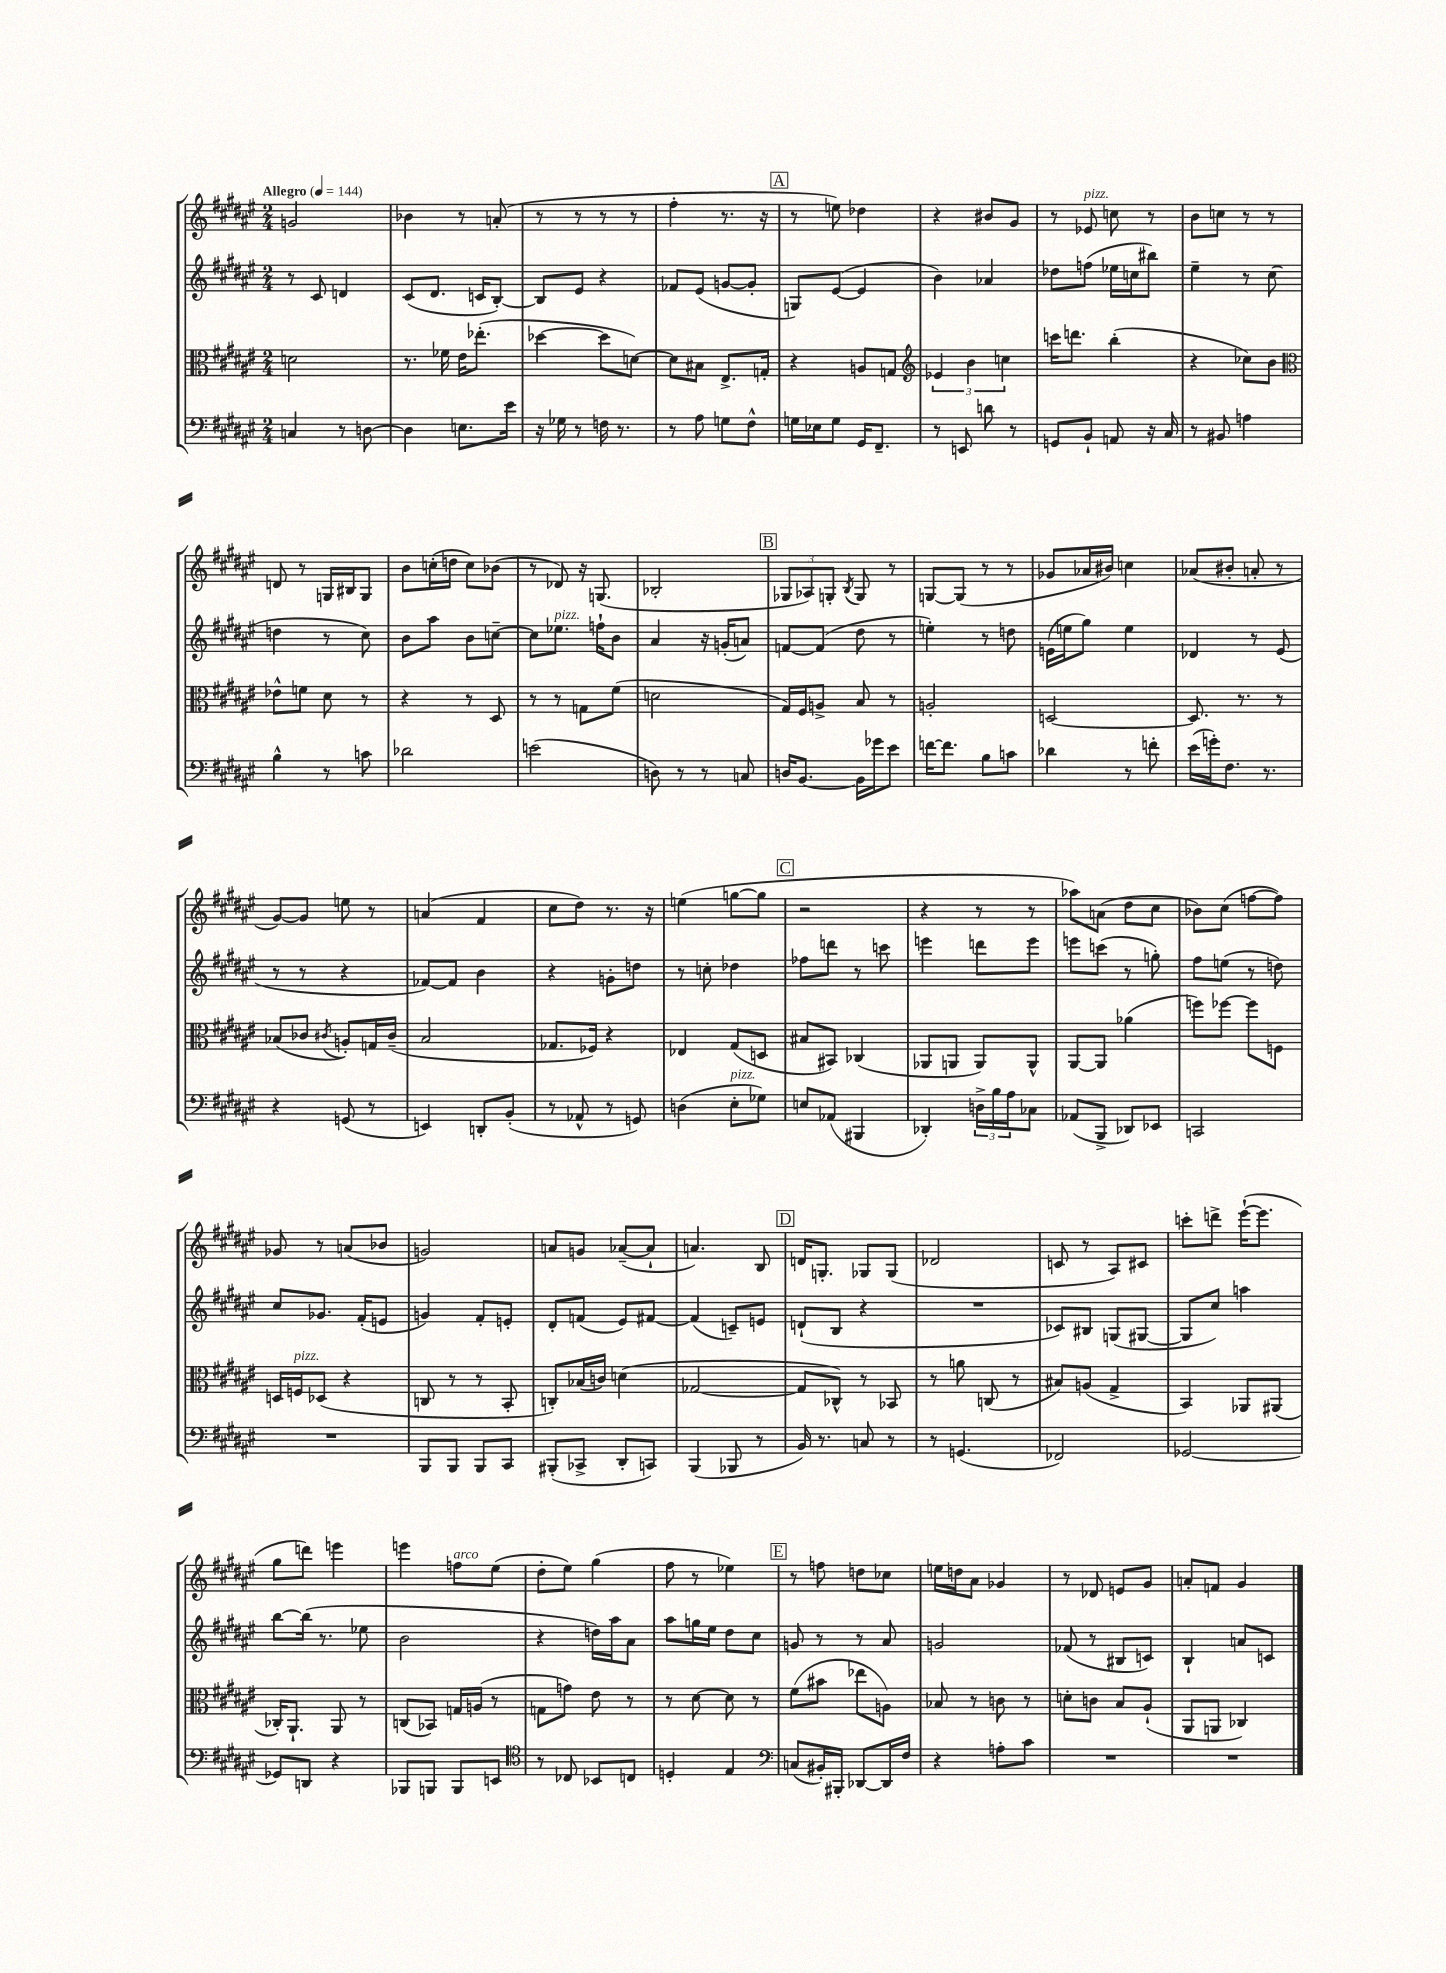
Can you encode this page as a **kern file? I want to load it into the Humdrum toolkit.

**kern	**kern	**kern	**kern
*staff4	*staff3	*staff2	*staff1
*clefF4	*clefC3	*clefG2	*clefG2
*k[f#c#g#d#a#e#]	*k[f#c#g#d#a#e#]	*k[f#c#g#d#a#e#]	*k[f#c#g#d#a#e#]
*M2/4	*M2/4	*M2/4	*M2/4
*MM144	*MM144	*MM144	*MM144
4C/	2d\	8r	2g/
.	.	8c#/	.
8r	.	4d/	.
[8D\	.	.	.
=	=	=	=
4D\]	8.r	(8c#/L	4b-\
.	.	8.d#/J	.
.	16f-\	.	.
8.E\L	16e#\LK	.	8r
.	(8.ee-'\J	16c/LK	.
.	.	[8B'/J)	(8a'/
16e#\Jk	.	.	.
=	=	=	=
16r	[4dd-\	8B/]L	8r
16G-\	.	.	.
8r	.	8e#/J	8r
16F\	8dd-\]L	4r	8r
8.r	.	.	.
.	[8d\J)	.	8r
=	=	=	=
8r	8d\]L	8f-/L	4ff#'\
8A#\	8B#\J	(8e#/J	.
8G\L	8.E#^/L	[8g/L	8.r
8F#^^\J	.	8g'/]J	.
.	16G'/Jk	.	16r
=	=	=	=
16G\LL	4r	8G/L)	8r
16E-\J	.	.	.
8G\J	.	([8e#/J	8ee\)
16GG#/LK	8A/L	4e#/]	4dd-\
8.FF#~/J	.	.	.
.	8G/J	.	.
=	=	=	=
*	*clefG2	*	*
8r	6e-/	4b\)	4r
8EE/	.	.	.
.	6b\	.	.
8d\	.	4a-/	8b#/L
.	6cc\	.	.
8r	.	.	8g#/J
=	=	=	=
8GG/L	16ccc\LK	8dd-\L	8r
.	8.ddd\J	.	.
8BB`/J	.	(8ff\J	8e-/
8AA/	(4bb'\	16ee-\LL	8cc\
.	.	16cc\J	.
16r	.	8bb#\J)	8r
16C#/	.	.	.
=	=	=	=
8r	4r	4ee#~\	8b\L
8BB#/	.	.	8cc\J
4A\	8cc-\L)	8r	8r
.	8b\J	(8cc#\	8r
=	=	=	=
*	*clefC3	*	*
4B^^\	8e-^^\L	4dd\	8d/
.	8f\J	.	8r
8r	8d#\	8r	16G/LL
.	.	.	16B#/J
8c\	8r	8cc#\)	8G/J
=	=	=	=
2d-\	4r	8b\L	8b\L
.	.	8aa#\J	(16cc'\L
.	.	.	16dd\JJ
.	8r	8b\L	8cc\L)
.	8D#/	[8cc~\J	(8b-\J
=	=	=	=
(2e\	8r	8cc\]L	8r
.	8r	8.ee-\J	8d-/)
.	8G\L	.	16r
.	.	16ff`\LK	(8.G/
.	(8f#\J	8b\J	.
=	=	=	=
8D\)	2d\	4a#/	2B-'/
8r	.	.	.
8r	.	16r	.
.	.	(16g'/LK	.
8C/	.	8a/J)	.
=	=	=	=
16D/LK	16G#/LL)	[8f/L	12G-/L
[8.BB/J	16F#/J	.	.
.	.	.	12A-/)
.	8A^/J	(8f/]J	.
.	.	.	12G'/J
.	.	.	8qB/
16BB\]LL	8B/	8dd#\	8G/
16g-\J	.	.	.
8e#\J	8r	8r	8r
=	=	=	=
[16f\LK	2A'/	4ee'\)	[8G/L
8.f\]J	.	.	.
.	.	.	(8G/]J
8B\L	.	8r	8r
8c\J	.	8dd\	8r
=	=	=	=
4d-\	[2D/	(16e\LL	8g-/L
.	.	16ee\J	.
.	.	8gg#\J)	16a-/L
.	.	.	16b#/JJ)
8r	.	4ee\	4cc\
8f'\	.	.	.
=	=	=	=
(16e#\LL	8.D/]	4d-/	(8a-/L
16g'\J)	.	.	.
8.F#\J	.	.	8b#'/J
.	8.r	.	.
.	.	8r	8a'/
8.r	.	.	.
.	8r	(8e#/	8r
=	=	=	=
4r	(8B-/L	8r	[8g#/L)
.	8c-/J	8r	8g#/]J
.	8qc#/	.	.
(8GG/	8A'/L)	4r	8ee\
8r	16G/L	.	8r
.	(16c#~/JJ	.	.
=	=	=	=
4EE/)	2B/	[8f-/L)	(4a/
.	.	8f-/]J	.
8DD'/L	.	4b\	4f#/
(8BB'/J	.	.	.
=	=	=	=
8r	8.G-/L	4r	8cc#\L
8AA-^^/	.	.	8dd#\J)
.	16F-/Jk)	.	.
8r	4r	8g'\L	8.r
8GG/)	.	8dd\J	.
.	.	.	16r
=	=	=	=
(4D\	4E-/	8r	(4ee\
.	.	8cc'\	.
8E#'\L	(8G#/L	4dd-\	[8gg\L
8G-\J)	8D/J	.	8gg\]J
=	=	=	=
8E/L	8B#/L	8ff-\L	2r
(8AA-/J	8BB#/J)	8ddd\J	.
4BBB#/	(4C-/	8r	.
.	.	8ccc\	.
=	=	=	=
4DD-'/)	8AA-/L	4eee\	4r
.	8AA/J	.	.
24D^\LL	8AA/L)	8ddd\L	8r
24B\	.	.	.
24A#\J	.	.	.
8C-\J	8AA^^/J	8eee\J	8r
=	=	=	=
(8AA-/L	[8AA#/L	8eee\L	8aa-\L)
8BBB^/J	8AA#/]J	(8ccc\J	(8a\J
8DD-/L)	(4a-\	8r	8dd#\L
8EE-/J	.	8gg'\)	8cc#\J
=	=	=	=
2CC/	8ff\L)	8ff#\L	8b-\L)
.	[8ff-\J	(8ee\J	(8cc#\J
.	8ff-\]L	8r	[8ff\L
.	8F\J	8dd\)	8ff\]J)
=	=	=	=
2r	16D/LL	8cc#/L	8g-/
.	16F/J	.	.
.	(8D-/J	8.g-/J	8r
.	4r	.	(8a/L
.	.	(16f#'/LK	.
.	.	8e/J	8b-/J
=	=	=	=
8BBB/L	8C/	4g/)	2g/)
8BBB/J	8r	.	.
8BBB/L	8r	8f#'/L	.
8CC#/J	8BB'/	8e'/J	.
=	=	=	=
(8BBB#'/L	8C'/L)	8d#'/L	8a/L
8CC-^/J	(16B-/L	(8f/J	8g/J
.	16c/JJ)	.	.
8DD#'/L	(4d\	8e#/L)	([8a-~/L
8CC/J)	.	[8f#/J	8a-`/]J
=	=	=	=
(4BBB/	[2G-/	(4f#/]	4.a/)
8BBB-/	.	8c~/L)	.
8r	.	8e/J	8B/
=	=	=	=
16BB/)	8G-/]L	(8d`/L	16d/LK
8.r	.	.	8.G'/J
.	8C-^^/J)	8B/J	.
8C/	8r	4r	8G-/L
8r	8BB-/	.	(8G-/J
=	=	=	=
8r	8r	2r	2d-/
(4.GG/	8a\	.	.
.	(8C/	.	.
.	8r	.	.
=	=	=	=
2FF-/)	8B#/L)	8c-/L)	8c/
.	(8A/J	8B#/J	8r
.	4G#^/	(8G/L	8A#/L)
.	.	[8G#/J	8c#/J
=	=	=	=
[2GG-/	4BB/)	8G#/]L	8ccc'\L
.	.	8cc#/J)	8ddd^\J
.	8AA-/L	4aa\	([16eee#`\LK
.	.	.	8.eee#\]J
.	(8AA#/J	.	.
=	=	=	=
8GG-/]L	16C-'/LK)	[8bb\L	8gg#\L
.	8.AA#`/J	.	.
8DD/J	.	(16bb\]Jk	8ddd\J)
.	.	8.r	.
4r	8AA#/	.	4eee\
.	8r	8ee-\	.
=	=	=	=
8BBB-/L	(8C/L	2b\	4eee\
8BBB/J	8BB-/J)	.	.
8BBB/L	16G/LL	.	8ff\L
.	(16A/JJ	.	.
8EE/J	8r	.	(8ee#\J
=	=	=	=
*clefC4	*	*	*
8r	8G\L	4r	8dd#'\L
8C-/	8g\J)	.	8ee#\J)
8BB-/L	8e#\	16dd\LL)	(4gg#\
.	.	16aa#\J	.
8C/J	8r	8a#\J	.
=	=	=	=
4D'/	8r	8aa#\L	8ff#\
.	[8d#\	16gg\L	8r
.	.	16ee#\JJ	.
4E#/	8d#\]	8dd#\L	4ee-\)
.	8r	8cc#\J	.
=	=	=	=
*clefF4	*	*	*
(8C/L	(8f#\L	8g/	8r
16BB#'/L)	8b#\J	8r	8ff\
16BBB#'/JJ	.	.	.
[8DD-/L	8ee-\L	8r	8dd\L
16DD-/]L	8A\J)	8a#/	8cc-\J
16F#/JJ	.	.	.
=	=	=	=
4r	8B-/	2g/	16ee\LL
.	.	.	16dd\J
.	8r	.	8a#\J
8A'\L	8c\	.	4g-/
8c#\J	8r	.	.
=	=	=	=
2r	8d'\L	(8f-/	8r
.	8c\J	8r	8d-/
.	8B/L	8B#/L	8e/L
.	(8A#`/J	8c/J)	8g#/J
=	=	=	=
2r	8AA#/L	4B`/	8a'/L
.	8AA/J	.	8f/J
.	4C-/)	8a/L	4g#/
.	.	8c/J	.
==	==	==	==
*-	*-	*-	*-
